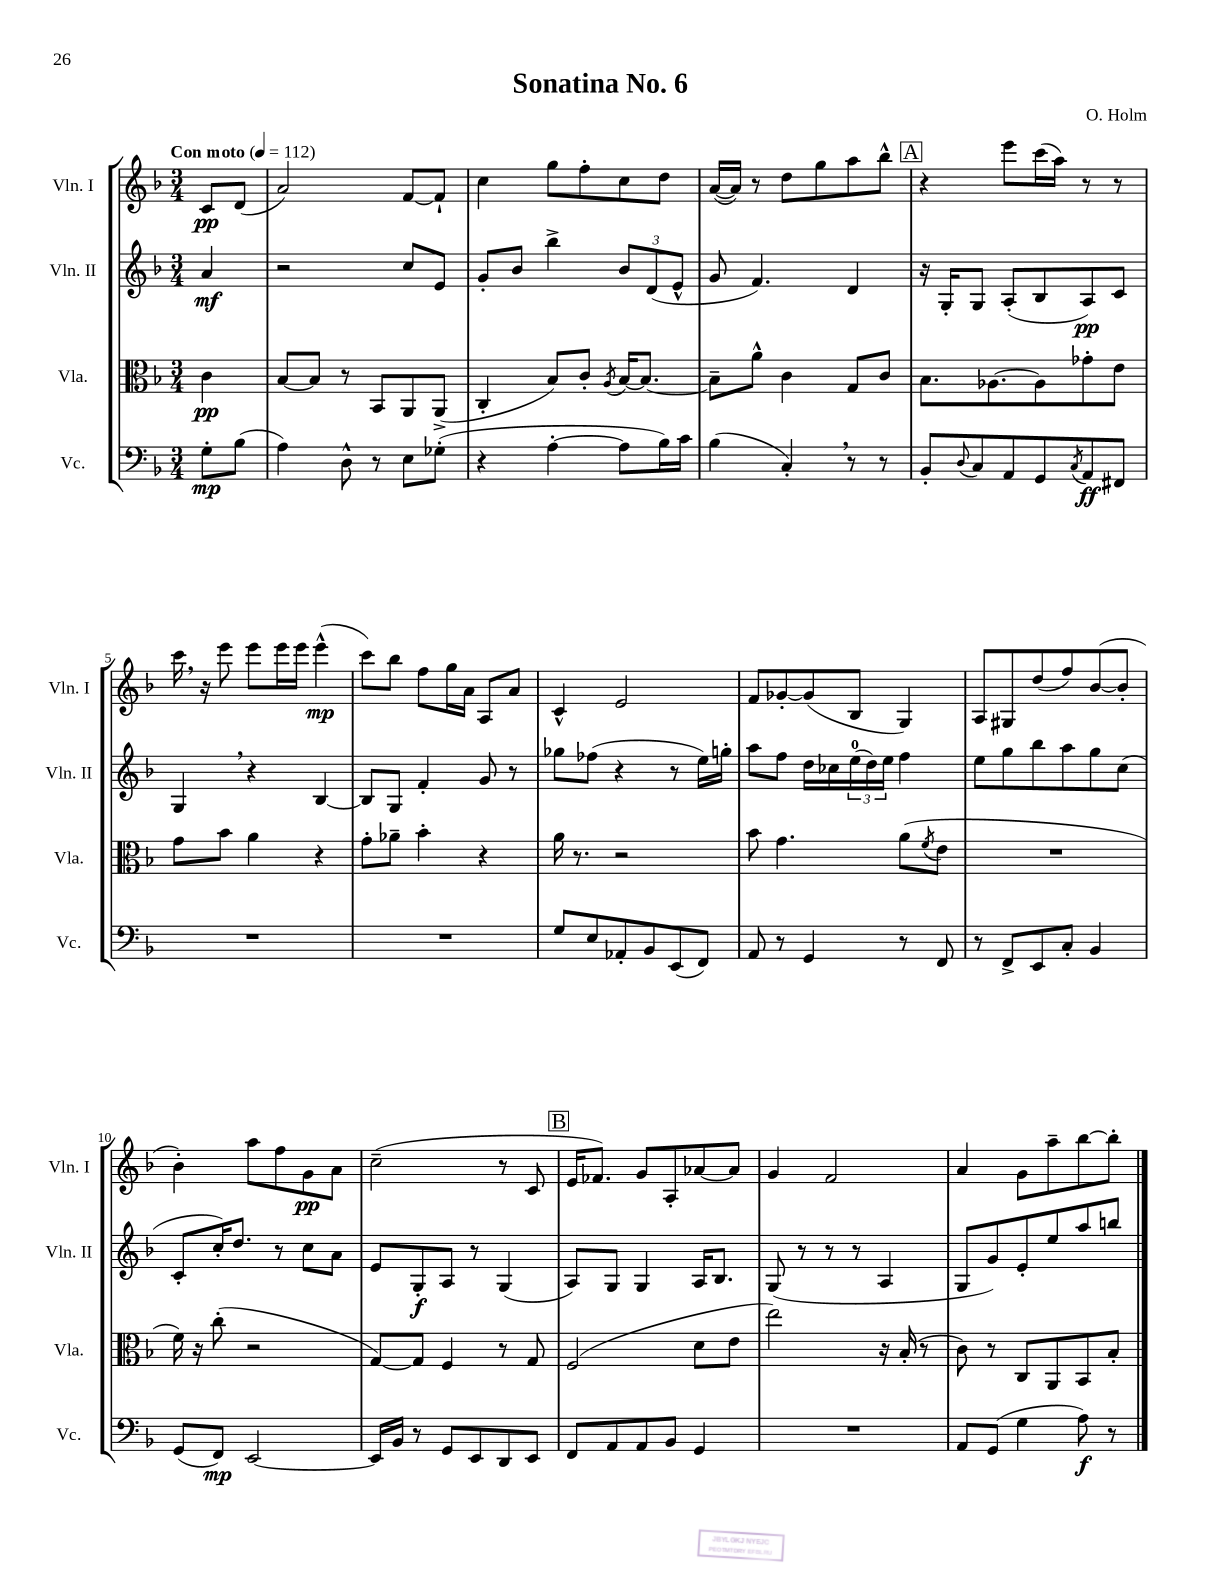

**kern	**dynam	**kern	**dynam	**kern	**dynam	**kern	**dynam
*part4	*part4	*part3	*part3	*part2	*part2	*part1	*part1
*staff4	*staff4	*staff3	*staff3	*staff2	*staff2	*staff1	*staff1
*I"Vc.	*	*I"Vla.	*	*I"Vln. II	*	*I"Vln. I	*
*I'Vc.	*	*I'Vla.	*	*I'Vln. II	*	*I'Vln. I	*
*clefF4	*	*clefC3	*	*clefG2	*	*clefG2	*
*k[b-]	*	*k[b-]	*	*k[b-]	*	*k[b-]	*
*M3/4	*	*M3/4	*	*M3/4	*	*M3/4	*
*MM112	*	*MM112	*	*MM112	*	*MM112	*
=	=	=	=	=	=	=	=
!	!	!	!	!	!	!LO:TX:a:B:t=Con moto	!
8G'\L	mp	4c\	pp	4a/	mf	8c/L	pp
(8B-\J	.	.	.	.	.	(8d/J	.
=1	=1	=1	=1	=1	=1	=1	=1
4A\)	.	[8B-/L	.	2r	.	2a/)	.
.	.	8B-/J]	.	.	.	.	.
8D^^\	.	8r	.	.	.	.	.
8r	.	8BB-/L	.	.	.	.	.
8E\L	.	8AA/	.	8cc/L	.	[8f/L	.
(8G-X'\J	.	(8AA^/J	.	8e/J	.	8f`/J]	.
=2	=2	=2	=2	=2	=2	=2	=2
4r	.	4C'/	.	8g'/L	.	4cc\	.
.	.	.	.	8b-/J	.	.	.
[4A'\	.	8B-/L)	.	4bb-^\	.	8gg\L	.
.	.	8c'/J	.	.	.	8ff'\	.
.	.	8qA/	.	.	.	.	.
8A\L]	.	[16B-/KL	.	12b-/L	.	8cc\	.
.	.	8.B-/J_	.	.	.	.	.
.	.	.	.	(12d/	.	.	.
16B-\L)	.	.	.	.	.	8dd\J	.
.	.	.	.	12e^^/J	.	.	.
16c\JJ	.	.	.	.	.	.	.
=3	=3	=3	=3	=3	=3	=3	=3
(4B-\	.	8B-~\L]	.	8g/	.	([16a/LL	.
.	.	.	.	.	.	16a/JJ])	.
.	.	8a^^\J	.	4.f/)	.	8r	.
4C',/)	.	4c\	.	.	.	8dd\L	.
.	.	.	.	.	.	8gg\	.
8r	.	8G/L	.	4d/	.	8aa\	.
8r	.	8c/J	.	.	.	8bb-^^\J	.
!!LO:REH:place=s1:t=A
=4	=4	=4	=4	=4	=4	=4	=4
8BB-'/L	.	8.B-\L	.	16r	.	4r	.
.	.	.	.	16G'/KL	.	.	.
8qqD/	.	.	.	.	.	.	.
8C/	.	.	.	8G/J	.	.	.
.	.	[8.A-X\	.	.	.	.	.
8AA/	.	.	.	(8A'/L	.	8eee\L	.
8GG/	.	8A-\]	.	8B-/	.	(16ccc\L	.
.	.	.	.	.	.	16aa\JJ)	.
8qC/	.	.	.	.	.	.	.
8AA/	ff	8g-X'\	.	8A/)	pp	8r	.
8FF#X/J	.	8e\J	.	8c/J	.	8r	.
!!LO:LB:g=z
=5	=5	=5	=5	=5	=5	=5	=5
2.r	.	8g\L	.	4G,/	.	16ccc,\	.
.	.	.	.	.	.	16r	.
.	.	8b-\J	.	.	.	8eee\	.
.	.	4a\	.	4r	.	8eee\L	.
.	.	.	.	.	.	16eee\L	.
.	.	.	.	.	.	16eee\JJ	.
.	.	4r	.	[4B-/	.	(4eee^^\	mp
=6	=6	=6	=6	=6	=6	=6	=6
2.r	.	8g'\L	.	8B-/L]	.	8ccc\L)	.
.	.	8a-X~\J	.	8G/J	.	8bb-\J	.
.	.	4b-'\	.	4f'/	.	8ff\L	.
.	.	.	.	.	.	16gg\L	.
.	.	.	.	.	.	16a\JJ	.
.	.	4r	.	8g/	.	8A/L	.
.	.	.	.	8r	.	8a/J	.
=7	=7	=7	=7	=7	=7	=7	=7
8G/L	.	16a\	.	8gg-X\L	.	4c^^/	.
.	.	8.r	.	.	.	.	.
8E/	.	.	.	(8ff-X\J	.	.	.
8AA-X'/	.	2r	.	4r	.	2e/	.
8BB-/	.	.	.	.	.	.	.
(8EE/	.	.	.	8r	.	.	.
8FF/J)	.	.	.	16ee\LL)	.	.	.
.	.	.	.	16ggn'\JJ	.	.	.
=8	=8	=8	=8	=8	=8	=8	=8
8AA/	.	8b-\	.	8aa\L	.	8f/L	.
8r	.	4.g\	.	8ff\J	.	[8g-X'/	.
4GG/	.	.	.	16dd\LL	.	(8g-/]	.
.	.	.	.	16cc-X\	.	.	.
.	.	.	.	(24ee\	.	8B-/J	.
.	.	.	.	24dd\)	.	.	.
.	.	.	.	24ee\JJ	.	.	.
8r	.	(8a\L	.	4ff\	.	4G/)	.
.	.	8qf/	.	.	.	.	.
8FF/	.	8e\J	.	.	.	.	.
=9	=9	=9	=9	=9	=9	=9	=9
8r	.	2.r	.	8ee\L	.	8A/L	.
8FF^/L	.	.	.	8gg\	.	8G#X/	.
8EE/	.	.	.	8bb-\	.	(8dd/	.
8C'/J	.	.	.	8aa\	.	8ff/)	.
4BB-/	.	.	.	8gg\	.	([8b-/	.
.	.	.	.	(8cc\J	.	8b-'/J]	.
!!LO:LB:g=z
=10	=10	=10	=10	=10	=10	=10	=10
(8GG/L	.	16f\)	.	8c'/L	.	4b-'\)	.
.	.	16r	.	.	.	.	.
8FF/J)	mp	(8cc'\	.	16cc'/K)	.	.	.
.	.	.	.	8.dd/J	.	.	.
[2EE/	.	2r	.	.	.	8aa\L	.
.	.	.	.	8r	.	8ff\	.
.	.	.	.	8cc\L	.	8g\	pp
.	.	.	.	8a\J	.	8a\J	.
=11	=11	=11	=11	=11	=11	=11	=11
16EE/LL]	.	[8G/L)	.	8e/L	.	(2cc~\	.
16BB-/JJ	.	.	.	.	.	.	.
8r	.	8G/J]	.	8G'/	f	.	.
8GG/L	.	4F/	.	8A/J	.	.	.
8EE/	.	.	.	8r	.	.	.
8DD/	.	8r	.	(4G/	.	8r	.
8EE/J	.	8G/	.	.	.	8c/	.
!!LO:REH:place=s1:t=B
=12	=12	=12	=12	=12	=12	=12	=12
8FF/L	.	(2F/	.	8A/L)	.	16e/KL	.
.	.	.	.	.	.	8.f-X/J)	.
8AA/	.	.	.	8G/J	.	.	.
8AA/	.	.	.	4G/	.	8g/L	.
8BB-/J	.	.	.	.	.	8A'/	.
4GG/	.	8d\L	.	16A/KL	.	[8a-X/	.
.	.	.	.	8.B-/J	.	.	.
.	.	8e\J	.	.	.	8a-/J]	.
=13	=13	=13	=13	=13	=13	=13	=13
2.r	.	2ee\)	.	(8G/	.	4g/	.
.	.	.	.	8r	.	.	.
.	.	.	.	8r	.	2f/	.
.	.	.	.	8r	.	.	.
.	.	16r	.	4A/	.	.	.
.	.	(16B-'/	.	.	.	.	.
.	.	8r	.	.	.	.	.
=14	=14	=14	=14	=14	=14	=14	=14
8AA/L	.	8c\)	.	8G/L	.	4a/	.
(8GG/J	.	8r	.	8g/)	.	.	.
4G\	.	8C/L	.	8e'/	.	8g\L	.
.	.	8AA/	.	8ee/	.	8aa~\	.
8A\)	f	8BB-/	.	8aa/	.	[8bb-\	.
8r	.	8B-'/J	.	8bbn/J	.	8bb-'\J]	.
==	==	==	==	==	==	==	==
*-	*-	*-	*-	*-	*-	*-	*-
